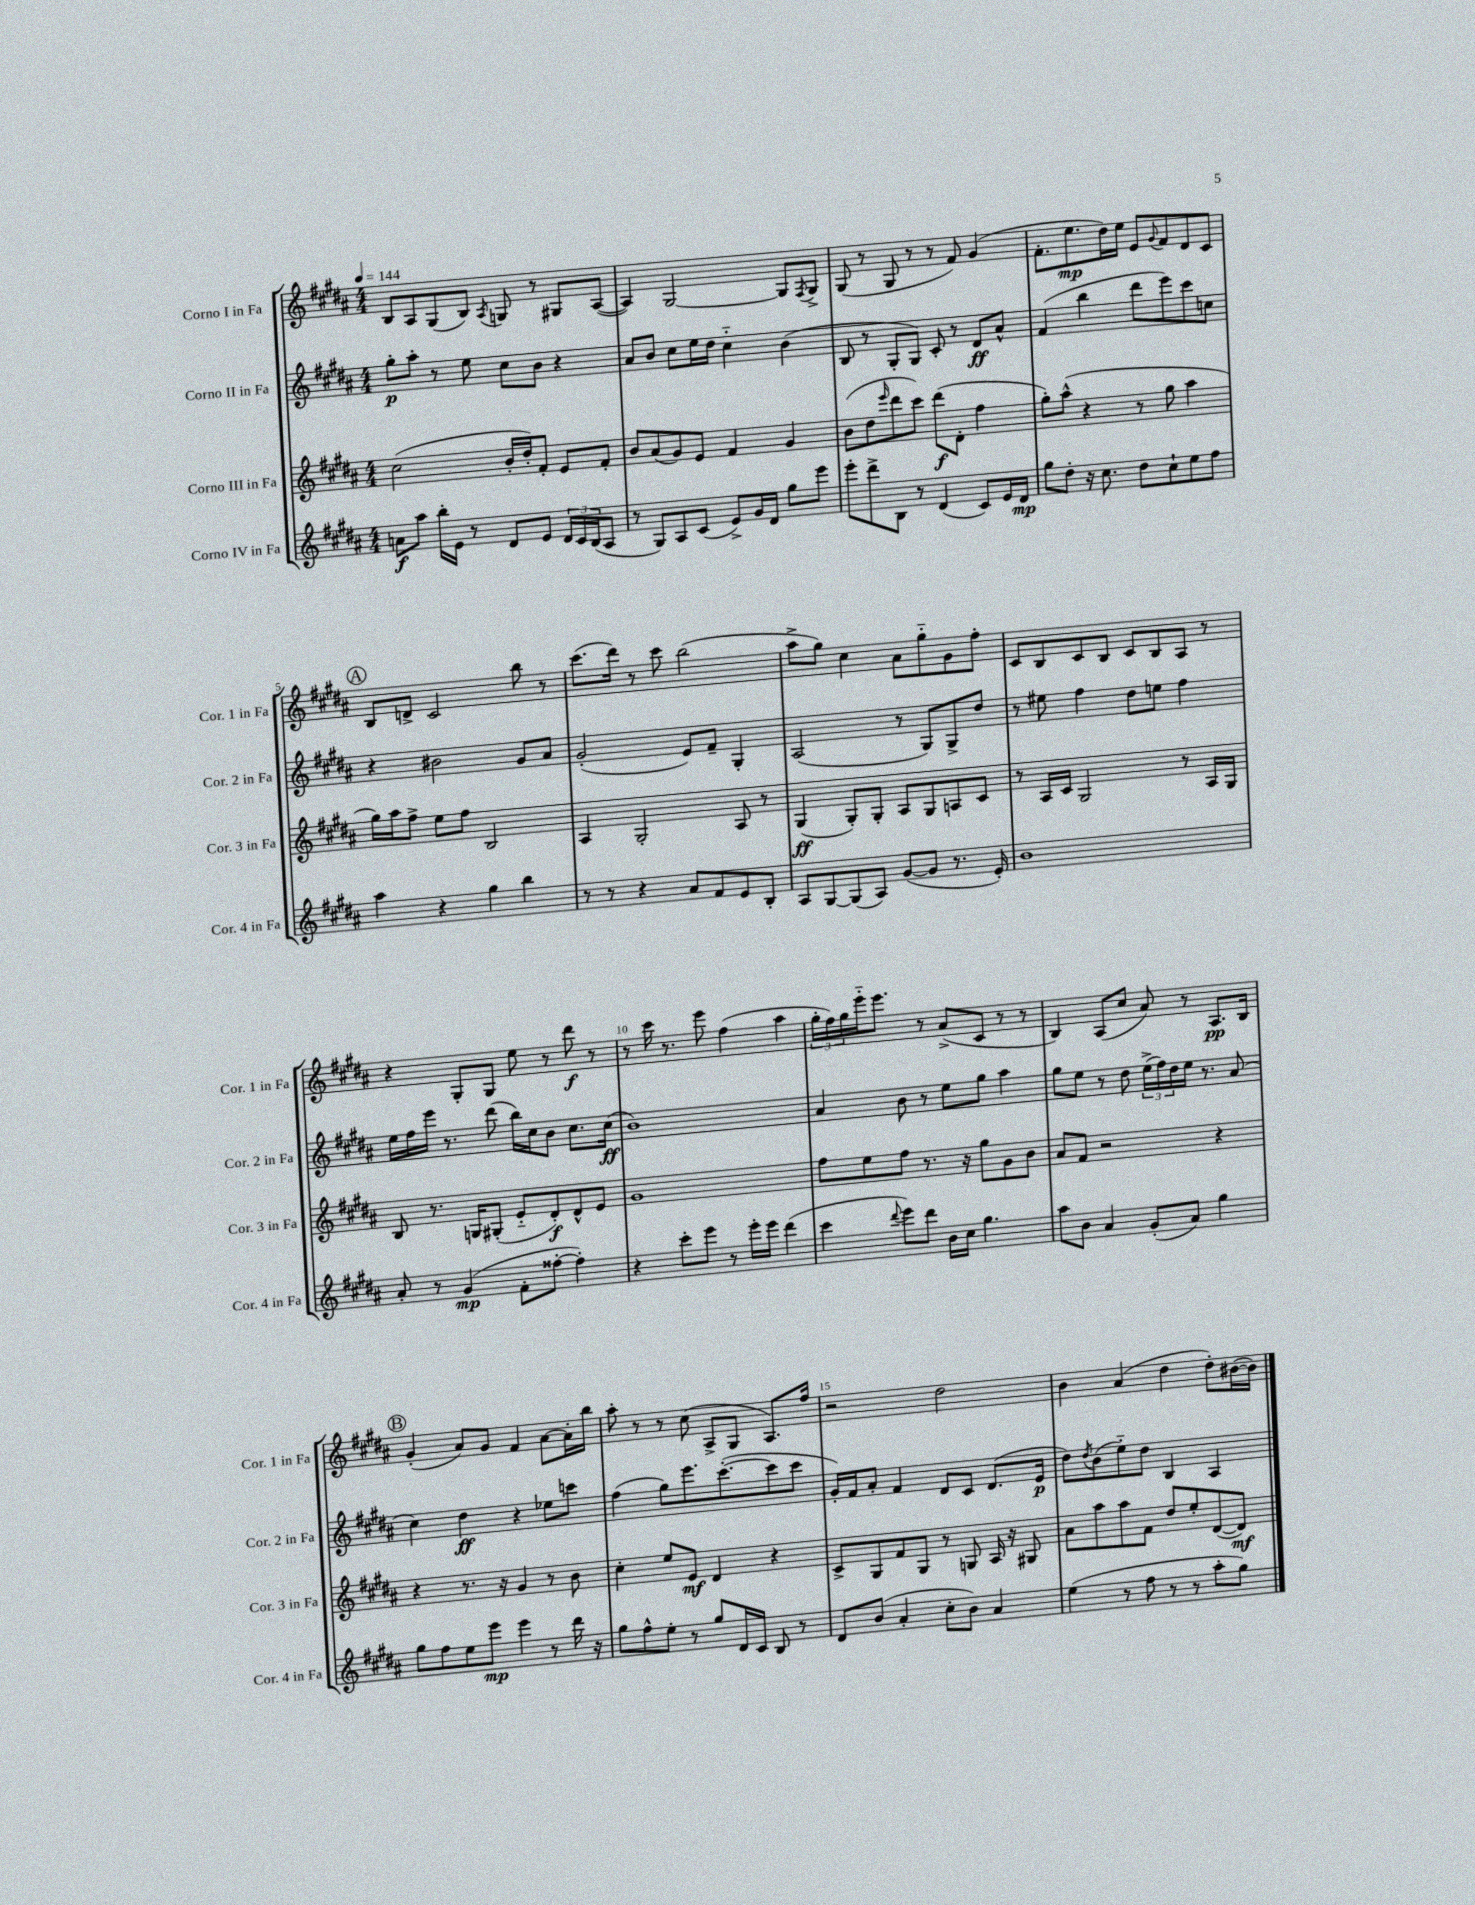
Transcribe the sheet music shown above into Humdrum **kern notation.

**kern	**dynam	**kern	**dynam	**kern	**dynam	**kern	**dynam
*part4	*part4	*part3	*part3	*part2	*part2	*part1	*part1
*staff4	*staff4	*staff3	*staff3	*staff2	*staff2	*staff1	*staff1
*I"Corno IV in Fa	*	*I"Corno III in Fa	*	*I"Corno II in Fa	*	*I"Corno I in Fa	*
*I'Cor. 4 in Fa	*	*I'Cor. 3 in Fa	*	*I'Cor. 2 in Fa	*	*I'Cor. 1 in Fa	*
*clefG2	*	*clefG2	*	*clefG2	*	*clefG2	*
*k[f#c#g#d#a#]	*	*k[f#c#g#d#a#]	*	*k[f#c#g#d#a#]	*	*k[f#c#g#d#a#]	*
*M4/4	*	*M4/4	*	*M4/4	*	*M4/4	*
*MM144	*	*MM144	*	*MM144	*	*MM144	*
=1	=1	=1	=1	=1	=1	=1	=1
8an\L	f	(2cc#\	.	8gg#'\L	p	8B/L	.
8aa#\J	.	.	.	8aa#'\J	.	8A#/	.
16bb'\LL	.	.	.	8r	.	(8G#/	.
16e\JJ	.	.	.	.	.	.	.
8r	.	.	.	8ee\	.	8B/J)	.
.	.	.	.	.	.	8qA#/	.
8d#/L	.	16b'/LL	.	8cc#\L	.	8Gn/	.
.	.	16dd#'/J)	.	.	.	.	.
8e/J	.	8f#'/J	.	8b\J	.	8r	.
24d#/LL	.	8e/L	.	4r	.	8G#X/L	.
24c#/	.	.	.	.	.	.	.
(24B/J	.	.	.	.	.	.	.
8A#/J	.	8f#'/J	.	.	.	([8A#/J	.
=2	=2	=2	=2	=2	=2	=2	=2
8r	.	8b/L	.	8a#/L	.	4A#/])	.
8G#/L)	.	(8a#/	.	8b/J	.	.	.
8A#/	.	8g#/)	.	8cc#\L	.	[2G#/	.
(8c#/J	.	8e/J	.	16ee\L	.	.	.
.	.	.	.	16dd#\JJ	.	.	.
8e^/L)	.	4f#/	.	4cc#\	.	.	.
16g#/L	.	.	.	.	.	.	.
16d#/JJ	.	.	.	.	.	.	.
8gg#\L	.	4g#/	.	(4b\	.	8G#/L]	.
.	.	.	.	.	.	8qF#/	.
8eee\J	.	.	.	.	.	8G#^/J	.
=3	=3	=3	=3	=3	=3	=3	=3
8eee'\L	.	(8b\L	.	8B/	.	(8G#/	.
8ddd#^\	.	8dd#\	.	8r	.	8r	.
.	.	16qqeee/	.	.	.	.	.
8B\J	.	8ddd#\	.	8G#'/L	.	8G#/	.
8r	.	8ccc#\J)	.	8G#/J)	.	8r	.
(4d#/	.	(8ddd#\L	f	8c#'/	.	8r	.
.	.	8d#'\J	.	8r	.	8f#/)	.
8c#/L)	.	4ff#\	.	8d#/L	ff	(4g#/	.
16e/L	.	.	.	8a#^^/J	.	.	.
16d#/JJ	mp	.	.	.	.	.	.
=4	=4	=4	=4	=4	=4	=4	=4
8gg#\L	.	8gg#'\L)	.	(4f#/	.	8.f#'\L	.
8dd#'\J	.	(8aa#^^\J	.	.	.	.	.
.	.	.	.	.	.	8.ee\	mp
16r	.	4r	.	4bb\	.	.	.
8.cc#\	.	.	.	.	.	.	.
.	.	.	.	.	.	16dd#\L)	.
.	.	.	.	.	.	16ee\JJ	.
8dd#\L	.	8r	.	8ddd#\L	.	8e/L	.
.	.	.	.	.	.	8qqg#/	.
8cc#`\	.	8gg#\	.	8eee\)	.	8f#/	.
8ee\	.	4aa#\	.	8ccc#\	.	8d#/	.
8ff#\J	.	.	.	8ccn\J	.	8c#/J	.
!!LO:LB:g=z
!!LO:REH:place=s1:t=A
=5	=5	=5	=5	=5	=5	=5	=5
4aa#\	.	16gg#\LL)	.	4r	.	8B/L	.
.	.	16aa#\J	.	.	.	.	.
.	.	8ff#^\J	.	.	.	8dn^/J	.
4r	.	8ee\L	.	2b#X\	.	2c#/	.
.	.	8ff#\J	.	.	.	.	.
4gg#\	.	2B/	.	.	.	.	.
4bb\	.	.	.	8g#/L	.	8bb\	.
.	.	.	.	8a#/J	.	8r	.
=6	=6	=6	=6	=6	=6	=6	=6
8r	.	4A#/	.	(2g#'/	.	(8.ccc#\L	.
8r	.	.	.	.	.	.	.
.	.	.	.	.	.	16ddd#\Jk)	.
4r	.	2G#'/	.	.	.	8r	.
.	.	.	.	.	.	8ccc#\	.
8a#/L	.	.	.	8e/L)	.	(2bb\	.
8f#/	.	.	.	8f#~/J	.	.	.
8e/	.	8A#/	.	4G#'/	.	.	.
8B'/J	.	8r	.	.	.	.	.
=7	=7	=7	=7	=7	=7	=7	=7
8A#/L	.	(4G#/	ff	(2A#/	.	8aa#^\L	.
[8G#/	.	.	.	.	.	8gg#\J)	.
(8G#/]	.	8G#'/L)	.	.	.	4cc#\	.
8A#/J)	.	8G#'/J	.	.	.	.	.
([8g#/L	.	8A#/L	.	8r	.	8a#\L	.
8g#/J]	.	8G#/	.	8G#/L)	.	8gg#\	.
8.r	.	8An/	.	8G#^/	.	8g#\	.
.	.	8c#/J	.	8dd#/J	.	8ff#'\J	.
16e'/)	.	.	.	.	.	.	.
=8	=8	=8	=8	=8	=8	=8	=8
1b	.	8r	.	8r	.	8c#/L	.
.	.	16A#/LL	.	8ee#X\	.	8B/	.
.	.	16c#/JJ	.	.	.	.	.
.	.	2G#/	.	4ff#\	.	8c#/	.
.	.	.	.	.	.	8B/J	.
.	.	.	.	8dd#\L	.	8c#/L	.
.	.	.	.	8een\J	.	8B/	.
.	.	8r	.	4ff#\	.	8A#/J	.
.	.	16A#/LL	.	.	.	8r	.
.	.	16G#/JJ	.	.	.	.	.
!!LO:LB:g=z
=9	=9	=9	=9	=9	=9	=9	=9
8a#'/	.	8B/	.	16ee\LL	.	4r	.
.	.	.	.	16ff#\	.	.	.
8r	.	8.r	.	16eee\JJ	.	.	.
.	.	.	.	8.r	.	.	.
(4g#/	mp	.	.	.	.	8G#'/L	.
.	.	16Gn/KL	.	.	.	.	.
.	.	(8G#X'/J	.	(8ddd#\	.	8G#/J	.
8f#'\L	.	8e/L	.	16bb\LL)	.	8ee\	.
.	.	.	.	16cc#\J	.	.	.
[8ff##X'\J	.	8d#'/)	f	8b\J	.	8r	.
4ff##'\])	.	8d#^^/	.	8.cc#\L	.	8ddd#\	f
.	.	8e/J	.	.	.	8r	.
.	.	.	.	(16cc#\Jk	ff	.	.
=10	=10	=10	=10	=10	=10	=10	=10
4r	.	1g#	.	1b)	.	8r	.
.	.	.	.	.	.	16ccc#\	.
.	.	.	.	.	.	8.r	.
8ccc#'\L	.	.	.	.	.	.	.
8eee\J	.	.	.	.	.	8eee\	.
8r	.	.	.	.	.	(4ff#\	.
16eee'\LL	.	.	.	.	.	.	.
16eee\JJ	.	.	.	.	.	.	.
(4ddd#\	.	.	.	.	.	4aa#\	.
=11	=11	=11	=11	=11	=11	=11	=11
4ccc#\	.	8ff#\L	.	4a#/	.	24gg#'\LL	.
.	.	.	.	.	.	24ff#\)	.
.	.	.	.	.	.	24gg#\	.
.	.	8ee\	.	.	.	16eee\J	.
.	.	.	.	.	.	8.eee\J	.
8qqddd#/	.	.	.	.	.	.	.
8eee\L)	.	8ff#\J	.	8b\	.	.	.
8ddd#\J	.	8.r	.	8r	.	8r	.
16b\LL	.	.	.	8ee\L	.	(8a#^/L	.
16cc#\JJ	.	16r	.	.	.	.	.
4.gg#\	.	8gg#\L	.	8gg#\J	.	8c#/J	.
.	.	8g#\	.	4aa#\	.	8r	.
.	.	8b\J	.	.	.	8r	.
=12	=12	=12	=12	=12	=12	=12	=12
8aa#\L	.	8a#/L	.	8gg#\L	.	4B/)	.
8b\J	.	8f#/J	.	8ee\J	.	.	.
4a#/	.	2r	.	8r	.	(8A#/L	.
.	.	.	.	8dd#\	.	8cc#/J	.
(8g#'/L	.	.	.	(24ee^\LL	.	8a#/)	.
.	.	.	.	24ff#\)	.	.	.
.	.	.	.	24dd#\	.	.	.
8a#/J)	.	.	.	16ee\JJ	.	8r	.
.	.	.	.	8.r	.	.	.
4gg#\	.	4r	.	.	.	8.A#/L	pp
.	.	.	.	(8a#/	.	.	.
.	.	.	.	.	.	16B/Jk	.
!!LO:LB:g=z
!!LO:REH:place=s1:t=B
=13	=13	=13	=13	=13	=13	=13	=13
8gg#\L	.	4r	.	4cc#\)	.	(4g#'/	.
8ff#\	.	.	.	.	.	.	.
8ee\	.	8.r	.	4dd#\	ff	8a#/L)	.
8eee\J	mp	.	.	.	.	8g#/J	.
.	.	16r	.	.	.	.	.
4eee\	.	4g#/	.	4r	.	4f#/	.
8r	.	8r	.	8ee-X\L	.	[8a#\L	.
16ddd#\	.	8b\	.	8cccn\J	.	16a#'\L]	.
16r	.	.	.	.	.	16bb\JJ	.
=14	=14	=14	=14	=14	=14	=14	=14
8gg#\L	.	4cc#'\	.	(4ff#\	.	8aa#'\	.
8ff#^^\	.	.	.	.	.	8r	.
8ee'\J	.	8ee/L	.	8gg#\L)	.	8r	.
8r	.	8e/J	mf	8.eee\	.	(8cc#\	.
8gg#/L	.	4d#/	.	.	.	8A#^/L	.
.	.	.	.	([8.ccc#'\	.	.	.
16d#/L	.	.	.	.	.	8G#/J	.
16c#/JJ	.	.	.	.	.	.	.
8B/	.	4r	.	8ccc#\]	.	8.A#/L)	.
8r	.	.	.	8ccc#\J	.	.	.
.	.	.	.	.	.	16ff#/Jk	.
=15	=15	=15	=15	=15	=15	=15	=15
8d#/L	.	8c#^/L	.	16g#'/LL)	.	2r	.
.	.	.	.	16f#/J	.	.	.
(8b/J	.	8G#/	.	8a#'/J	.	.	.
4a#'/	.	8f#/	.	4f#/	.	.	.
.	.	8G#/J	.	.	.	.	.
8cc#'\L	.	8r	.	8d#/L	.	2dd#\	.
8b\J)	.	8Gn/	.	8c#/J	.	.	.
4a#/	.	16A#/	.	(8.d#/L	.	.	.
.	.	16r	.	.	.	.	.
.	.	8G#X/	.	.	.	.	.
.	.	.	.	16e/Jk	p	.	.
=16	=16	=16	=16	=16	=16	=16	=16
(4ee\	.	8a#\L	.	8dd#\L)	.	4b\	.
.	.	.	.	8qdd#/	.	.	.
.	.	8aa#\	.	(8b\	.	.	.
8r	.	8aa#\	.	8ee\)	.	(4a#/	.
8ff#\	.	8f#\J	.	8dd#\J	.	.	.
8r	.	8dd#/L	.	4B/	.	4dd#\	.
8r	.	8ee'/	.	.	.	.	.
8aa#'\L	.	([8d#/	.	4A#/	.	8dd#'\L)	.
8gg#\J)	.	8d#/J])	mf	.	.	([16b#X\L	.
.	.	.	.	.	.	16b#\JJ])	.
==	==	==	==	==	==	==	==
*-	*-	*-	*-	*-	*-	*-	*-
